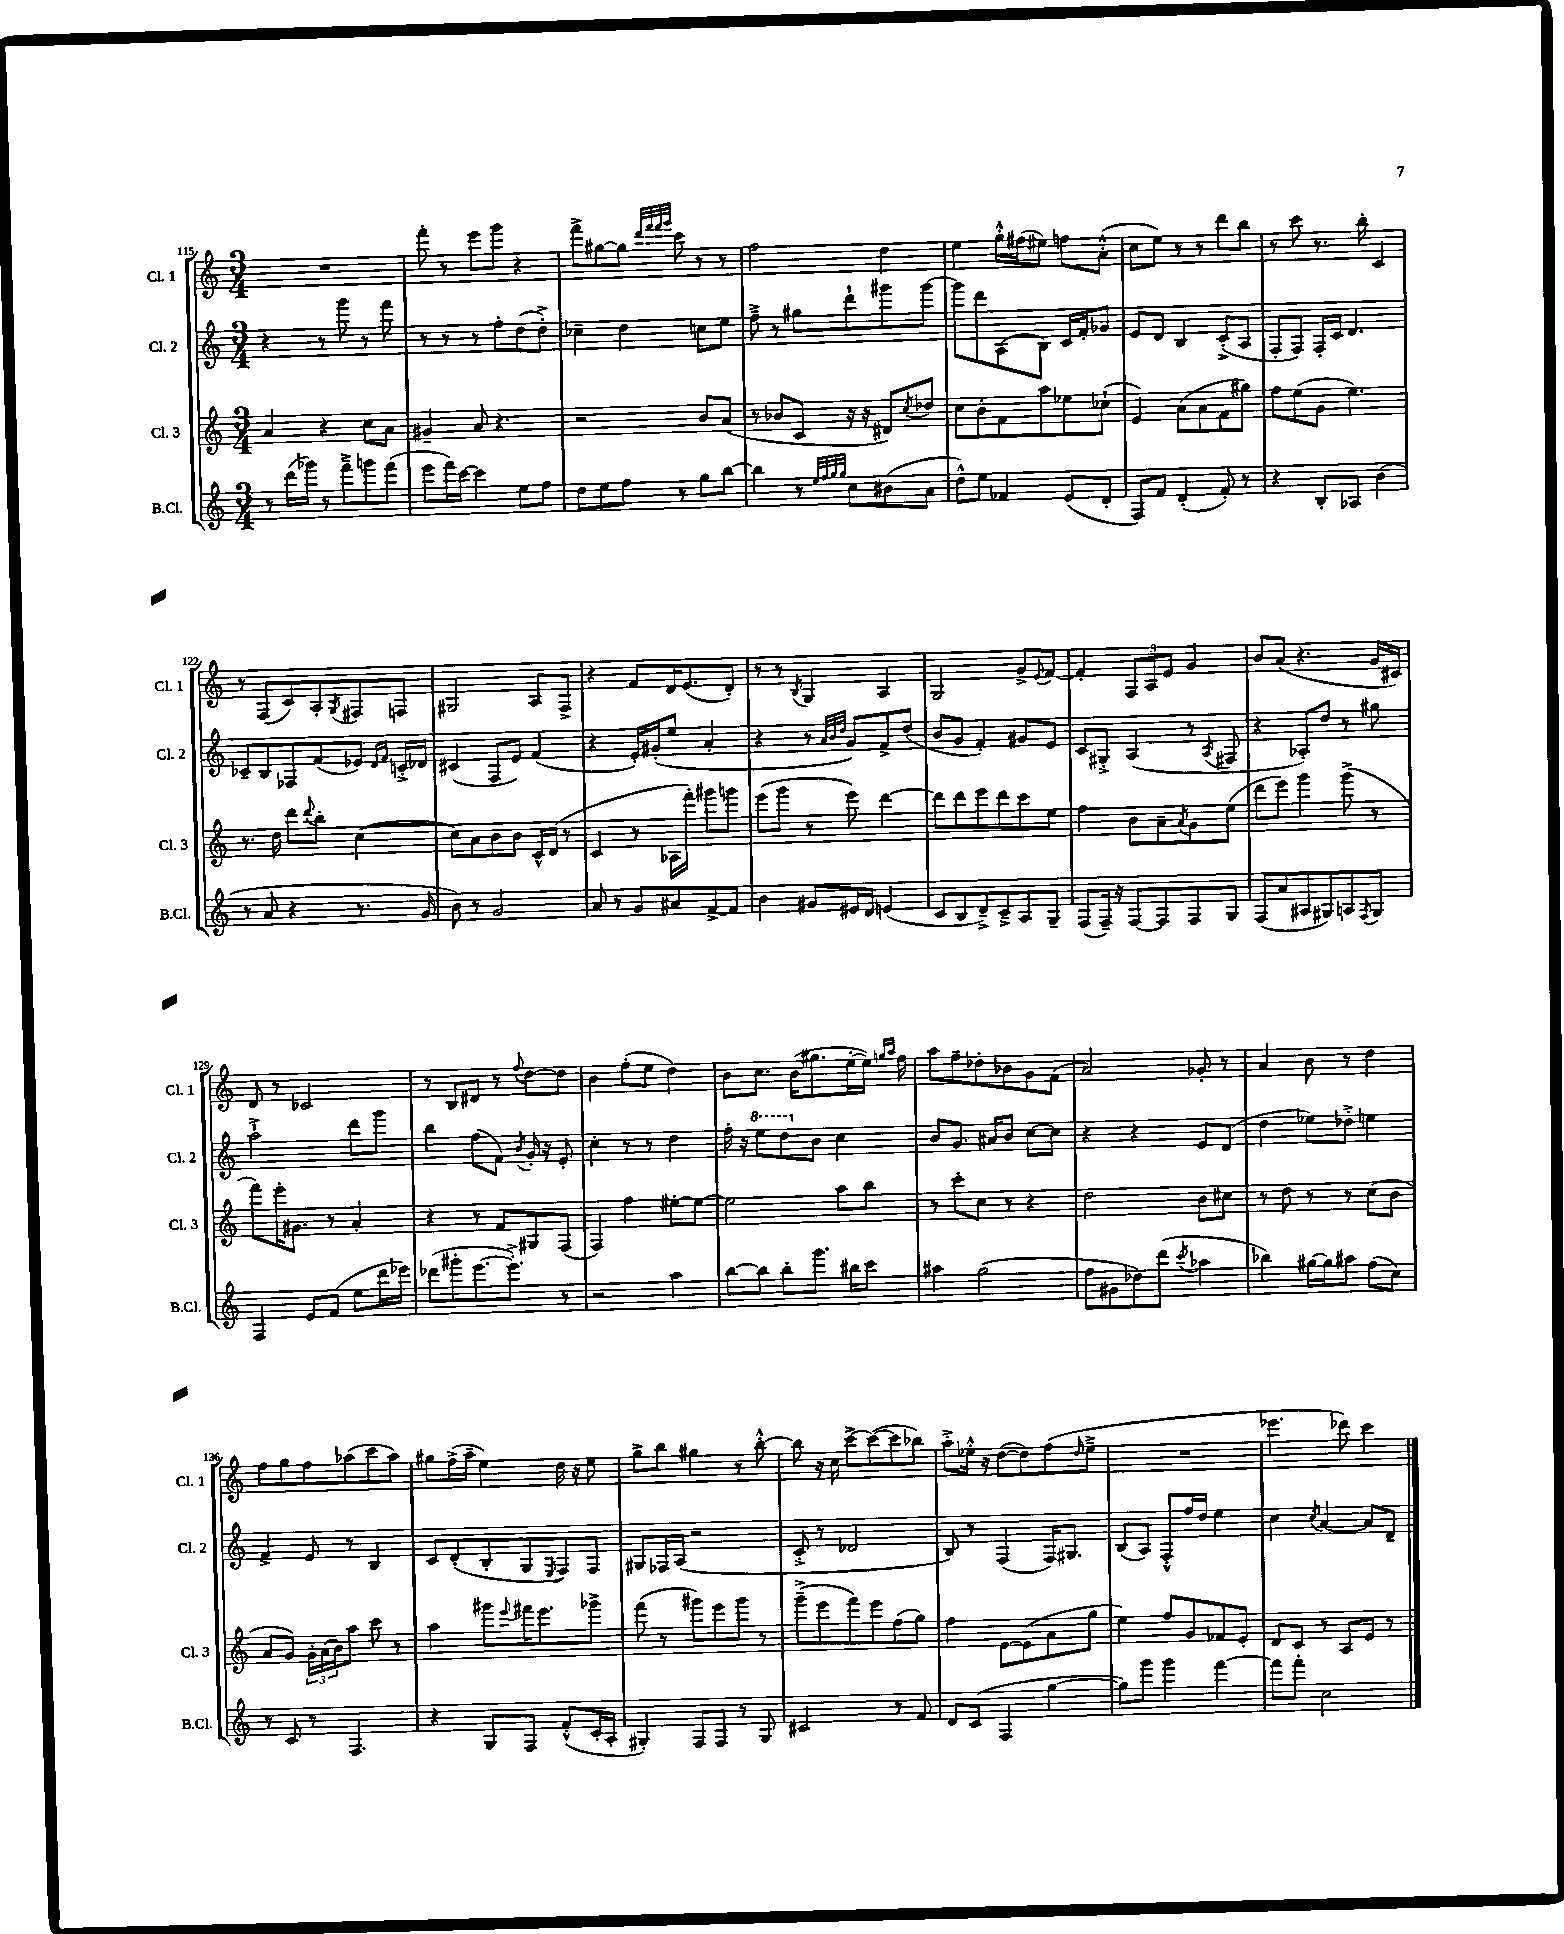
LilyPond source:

<<
\new StaffGroup <<
\new Staff = "s0" \with { instrumentName = "Cl. 1" shortInstrumentName = "Cl. 1" } {
    \clef treble \key c \major \numericTimeSignature \time 3/4
    R2. |
    f'''8-. r8 e'''8 g'''8 r4 |
    f'''8-> gis''8~ gis''8 \grace { d'''32 f'''32 f'''32 g'''32 } c'''8 r8 r8 |
    f''2 d''4 |
    e''4 g''16-.-^ fis''16( eis''8) f''8 a'8-.-^( |
    c''8 e''8) r8 r8 d'''8 b''8 |
    r8 c'''8 r8. b''16-. c'4 |
    r8 f8( c'8) a8-. \acciaccatura { g8 } fis8 f8 |
    gis2 a8 f8-> |
    r4 f'8 d'16 e'8.( d'8-.) |
    r8 r8 \acciaccatura { b8 } g4 a4 |
    g2 g'8-> \appoggiatura { e'8 } f'8~ |
    f'4-. \tuplet 3/2 { f8 a8 e'8 } g'4 |
    b'8 a'8( r4. g'16 cis'16) |
    d'8 r8 ces'2 |
    r8 b8 dis'8 r8 \appoggiatura { f''8 } d''8~ d''8 |
    b'4 f''8-.( e''8 d''4) |
    b'8 c''8. b'16( gis''8. e''16~-. e''16) \grace { g''16 a''16 } f''16 |
    a''8 f''8-- des''8-. bes'8 g'8 f'8( |
    a'2) ges'8-. r8 |
    a'4 b'8 r8 d''4 |
    f''8 g''8 f''8 aes''8( c'''8 aes''8) |
    gis''8 f''16->( a''16-- e''4) d''16 r16 e''8 |
    g''8-> b''8 gis''4 r8 b''8~-.-^ |
    b''8 r16 c''16 c'''8~-> c'''8~( c'''8 bes''8) |
    a''8-.-> ees''16-.-^ r16 d''8~( d''8) f''8( \grace { d''16 } ees''8---> |
    R2. |
    ees'''4. des'''8) c'''4 \bar "|." |
}
\new Staff = "s1" \with { instrumentName = "Cl. 2" shortInstrumentName = "Cl. 2" } {
    \clef treble \key c \major \numericTimeSignature \time 3/4
    r4 r8 g'''8 r8 f'''8 |
    r8 r8 r8 f''8-. d''8( d''8-.->) |
    ces''4-- d''4 c''8 e''8 |
    f''8---> r8 gis''8 d'''8-! gis'''8 gis'''8~ |
    gis'''8 d'''8 a8( b8) c'16 f'16-. ges'8 |
    e'8 d'8 b4 c'8-.->( a8 |
    f8-. f8) f16-. c'16 d'4. |
    ces'8-- b8 fes8 f'8( ees'8) \grace { d'16 f'16 } c'16-.-> des'16 |
    cis'4( f8 e'8) f'4( |
    r4 e'16-.) gis'16-.( e''8 a'4-. |
    r4 r8 \grace { a'32 b'32 d''32 } g'8) f'8-> d''8( |
    b'8 g'8 f'4-.) gis'8 e'8 |
    c'8 gis8-.-> a4( r8 \acciaccatura { a8 } fis8 |
    r4 aes8-.) d''8 r8 gis''8 |
    a''2-!-> d'''8 g'''8 |
    b''4 f''8( f'8) \acciaccatura { b'8 } g'16-. r16 e'8-. |
    c''4-. r8 r8 d''4 |
    f''16-. r16 \ottava #1 e'''8 d'''8 \ottava #0 b'8 c''4 |
    b'8 g'8. ais'16 b'8 c''8~ c''8 |
    r4 r4 e'8 d'8( |
    d''4 ees''8) des''8-.-> e''4 |
    f'4-> e'8 r8 b4 |
    c'8 d'8-.( b8-. g8 \acciaccatura { e8 } f8) f8 |
    gis8 fes16 a16( r2 |
    c'8-.-> r8 des'2 |
    b8) r8 f4( f16) gis8. |
    b8( a8) f8-.-^ f''16 d''16 e''4 |
    c''4 \acciaccatura { c''8 } a'4~ a'8 d'8-- \bar "|." |
}
\new Staff = "s2" \with { instrumentName = "Cl. 3" shortInstrumentName = "Cl. 3" } {
    \clef treble \key c \major \numericTimeSignature \time 3/4
    a'4 r4 c''8 a'8 |
    gis'4-- a'8 r4. |
    r2 b'8 a'8( |
    r8 bes'8 c'8 r16 r16 dis'8) \acciaccatura { c''8 } des''8 |
    c''8 b'8-. f'8 a''8 ees''8 ces''8-!( |
    e'4) a'8( a'8 f'8 gis''8) |
    f''8 e''8( g'8 e''4.) |
    r8. d''16 d'''8 \appoggiatura { d'''8 } b''8-. c''4~( |
    c''8) a'8 b'8 b'8 c'16-^ d'16( r8 |
    c'4 r8 aes16 f'''16-.) gis'''8 g'''8 |
    e'''8( g'''8 r8 e'''8) d'''4~ |
    d'''8 d'''8 e'''8 d'''8 c'''8 e''8 |
    f''4 b'8 a'8-- \acciaccatura { a'8 } g'8 e''8( |
    d'''8 e'''8) g'''4 g'''8->( r8 |
    f'''8) e'''16-. gis'8. r8 a'4-. |
    r4 r8 f'8 gis8 f8( |
    f4) f''4 eis''8~-. eis''8~ |
    eis''2 a''8 b''8 |
    r8 c'''8-. c''8 r8 r4 |
    d''2 b'8 cis''8 |
    r8 d''8 r8 r8 c''8( b'8 |
    a'8 g'8) \tuplet 3/2 { g'16-. a'16( b'16) } a''8 c'''8 r8 |
    a''4 gis'''8 \appoggiatura { e'''8 } fis'''16 e'''8. ges'''8-> |
    f'''8( r8 gis'''8) e'''8 gis'''8 r8 |
    g'''8--->( e'''8 f'''8) e'''8 f''8( g''8) |
    f''4 e'8~ e'8( a'8 g''8 |
    e''4) f''8 g'8 fes'8 e'8-. |
    d'8 c'8 r8 a8 e'8 r8 \bar "|." |
}
\new Staff = "s3" \with { instrumentName = "B.Cl." shortInstrumentName = "B.Cl." } {
    \clef treble \key c \major \numericTimeSignature \time 3/4
    r8 d'''16( ges'''16) r8 f'''8---> g'''8 f'''8( |
    e'''8 f'''16) c'''16~ c'''4 e''8 f''8 |
    d''8 e''8 f''8 r8 g''8 b''8~ |
    b''4 r8 \grace { e''32 f''32 g''32 g''32 } c''8 bis'8( a'8 |
    d''8-^) e''8 fes'4 e'8( d'8-. |
    f8) f'8 d'4-.( f'8-.) r8 |
    r4 b8-. aes8 b'4( |
    r8 a'8 r4 r8. g'16 |
    b'8) r8 g'2 |
    a'8 r8 g'8 ais'8 f'8~-> f'8 |
    b'4 gis'8 eis'16 d'16 e'4( |
    c'8 b8 d'8--->) c'8---> a8 g8-- |
    f8( f16--) r16 f8~ f8 f8 g8 |
    f8( a'8 ais8 gis8) a8 \acciaccatura { f8 } gis8 |
    f4 e'8 f'8( e''8 d'''16 ees'''16) |
    des'''8( gis'''8-. e'''8.~ e'''8.-.->) r8 |
    r2 a''4 |
    b''8~ b''8 b''8-. g'''8. bis''16 c'''8 |
    ais''4 g''2( |
    f''8 gis'8 des''8) d'''8( \acciaccatura { c'''8 } aes''4 |
    bes''4) gis''16~ gis''16 ais''8 f''8( c''8) |
    r8 c'8 r8 f4. |
    r4 g8 f8 f'8-.-^( c'16-. a16-. |
    gis4-.) f8 f8 r8 gis8 |
    cis'2 r8 f'8 |
    d'8 c'8( f4 g''4~ |
    g''8) g'''8 g'''4 f'''4~ |
    f'''8 f'''8-. c''2 \bar "|." |
}
>>
>>
\layout { \context { \Score currentBarNumber = #115 } }
